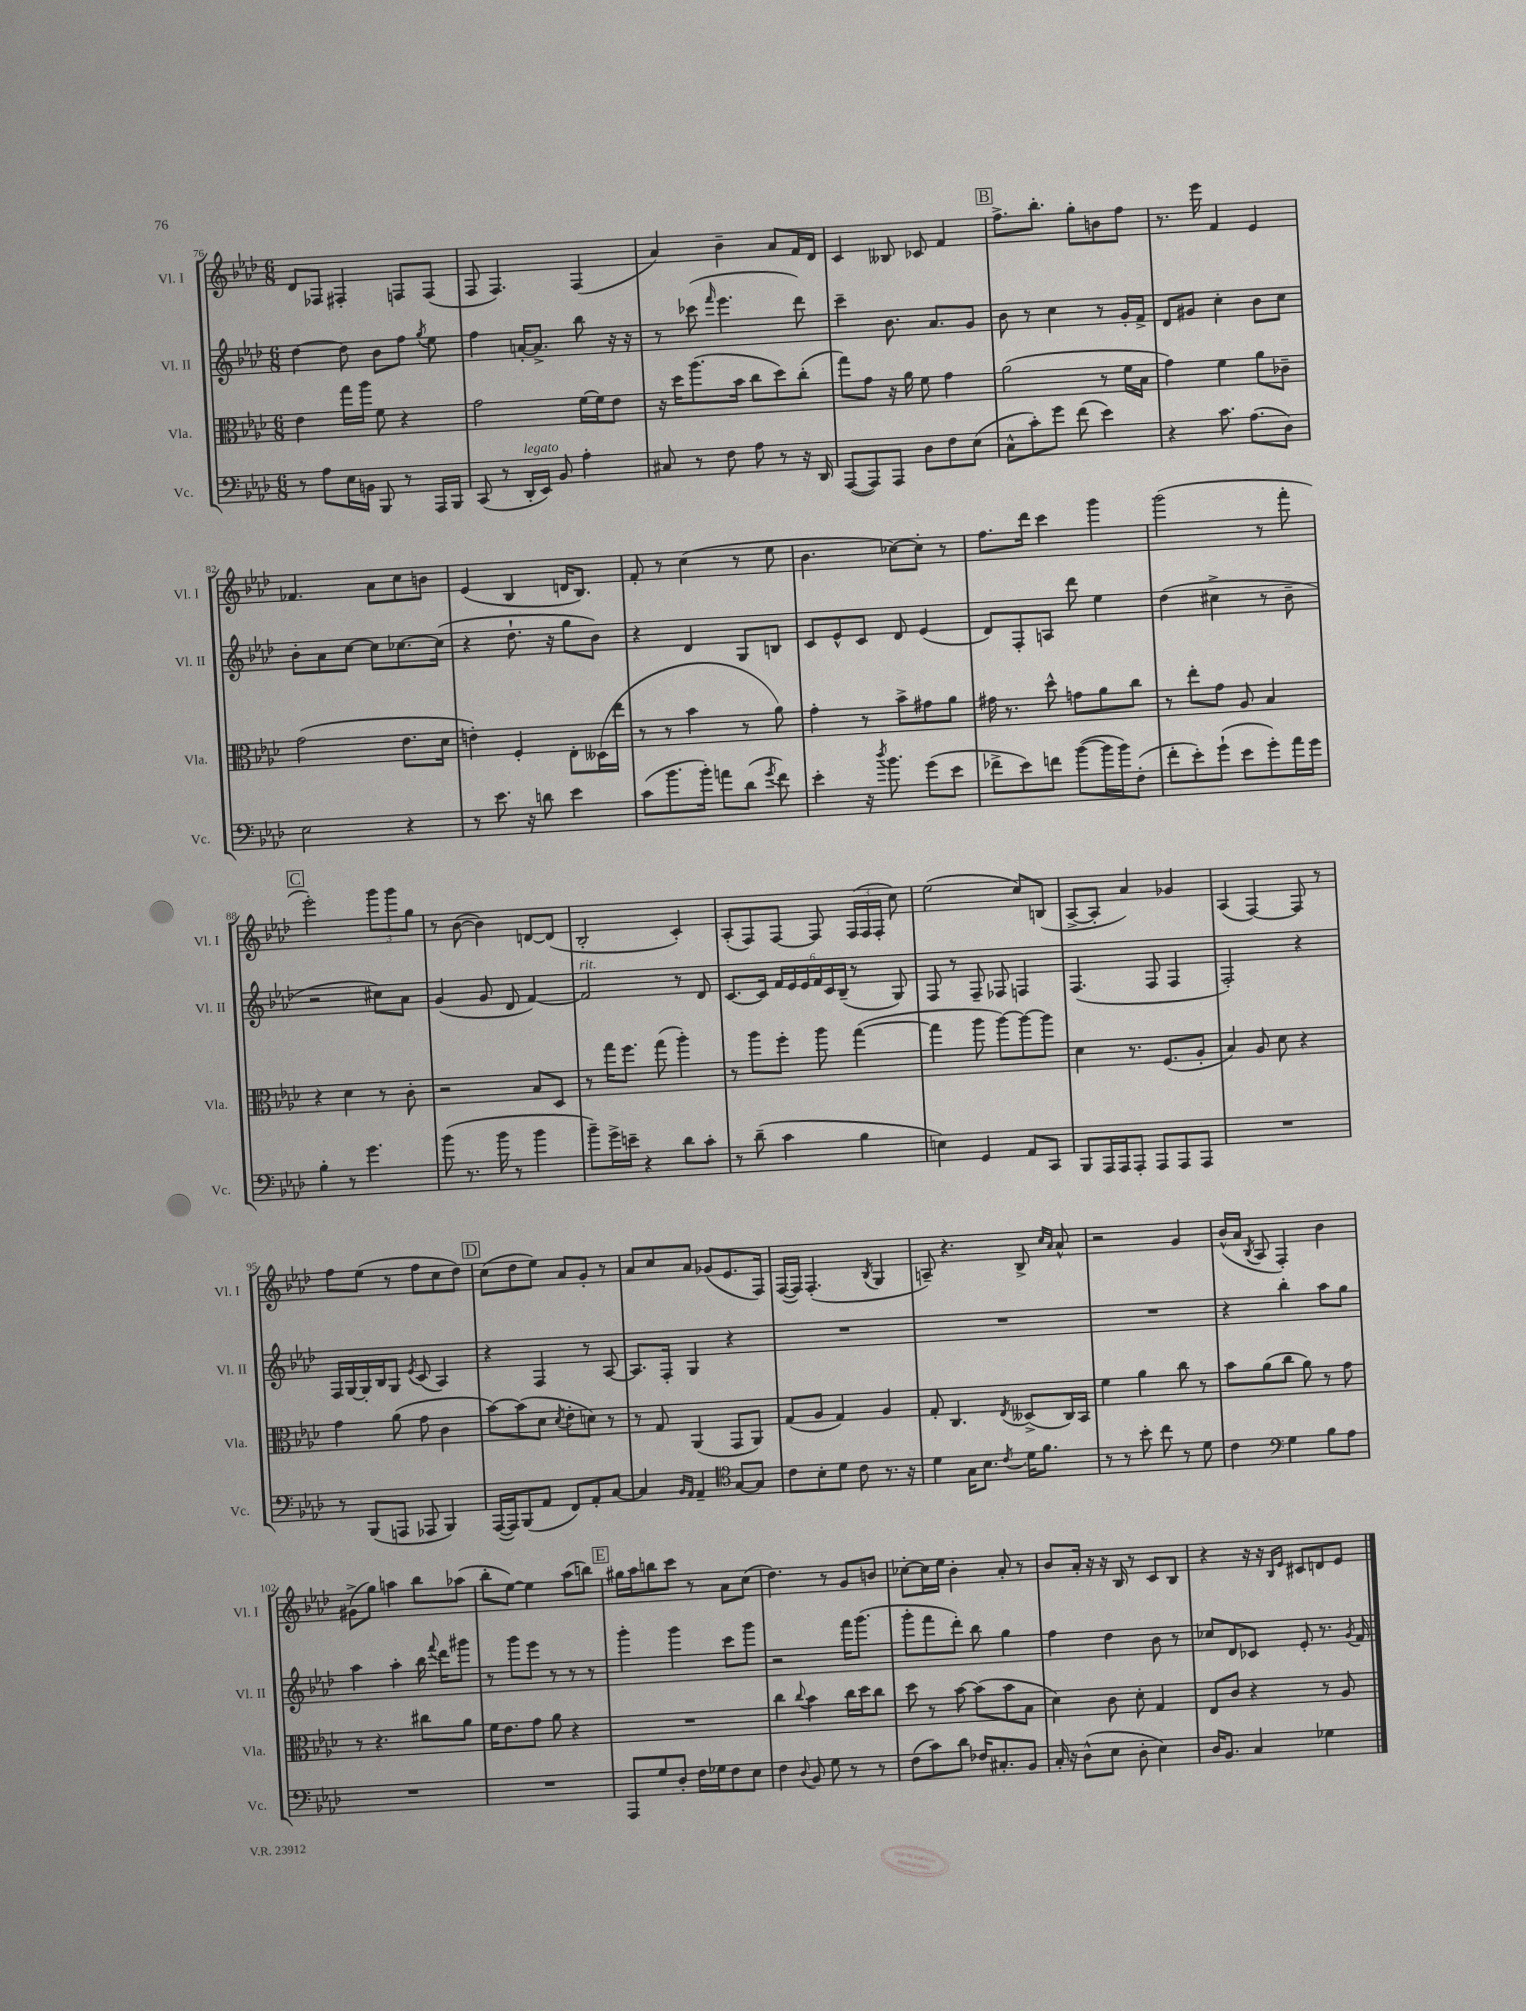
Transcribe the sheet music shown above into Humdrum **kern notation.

**kern	**kern	**kern	**kern
*part4	*part3	*part2	*part1
*staff4	*staff3	*staff2	*staff1
*I"Vc.	*I"Vla.	*I"Vl. II	*I"Vl. I
*I'Vc.	*I'Vla.	*I'Vl. II	*I'Vl. I
*clefF4	*clefC3	*clefG2	*clefG2
*k[b-e-a-d-]	*k[b-e-a-d-]	*k[b-e-a-d-]	*k[b-e-a-d-]
*M6/8	*M6/8	*M6/8	*M6/8
=76	=76	=76	=76
8r	4e-\	[4dd-\	8d-/L
8A-\L	.	.	8F-X/J
16E-\L	16gg\LL	8dd-\]	4F#X'/
16BBn\JJ	16aa-\JJ	.	.
8BBB-/	8f\	8b-\L	.
8r	4r	8ff\J	8Fn/L
.	.	8qgg/	.
16AAA-/LL	.	8ee-\	(8F/J
16BBB-/JJ	.	.	.
=77	=77	=77	=77
(8CC/	2g\	4ff\	8F/
8r	.	.	4.F/)
!LO:TX:a:i:t=legato	!	!	!
16DD-'/LL	.	[16an'/KL	.
16EE-/JJ)	.	8.a^/J]	.
8BB-/	.	.	.
4A-'\	[16f\LL	8bb-\	(4F/
.	16f\J]	.	.
.	8e-\J	16r	.
.	.	16r	.
=78	=78	=78	=78
8C#X/	16r	8r	4a-/)
.	16dd-\KL	.	.
8r	(8.aa-\	(8ccc-X\	.
.	.	16qqfff/	.
8F\	.	4.eee-\	4b-~\
.	16b-\Jk	.	.
8A-\	8cc\L	.	.
8r	8dd-\)	.	8a-/L
16r	(8cc'\J	8ddd-\)	16f/L
16DD-/	.	.	16d-/JJ
=79	=79	=79	=79
([8AAA-/L	8gg\L)	4ccc~\	4c/
8AAA-/])	8g\J	.	.
8AAA-/J	16r	8.b-\	8B--X/
.	16a-\	.	.
8D-\L	8f\	.	8c-X/
.	.	8.a-/L	.
8F\	4g\	.	4f/
(8E-\J	.	8g/J	.
!!LO:REH:place=s1:t=B
=80	=80	=80	=80
8C^^\L	(2a-\	8b-\	8.ff^\L
8c'\)	.	8r	.
.	.	.	8.bb-'\J
8g\J	.	4cc\	.
(8f\	.	.	8gg'\L
4e-\)	8r	8r	8bn\
.	16f\LL	16g'/LL	8ff\J
.	16B-\JJ	16f^/JJ	.
=81	=81	=81	=81
4r	4g\)	8d-/L	8.r
.	.	8g#X/J	.
.	.	.	16eee-\
8.c\	4f\	4cc'\	4f/
(8.A-\L	.	.	.
.	8a-\L	8b-\L	4e-/
8D-\J)	8c-X~\J	8cc\J	.
!!LO:LB:g=z
=82	=82	=82	=82
2E-\	(2g\	8b-'\L	4.f-X/
.	.	8a-\	.
.	.	[8cc\J	.
.	.	8cc\L]	8a-\L
4r	8.e-\L	[8.cc-X\	8cc\
.	.	.	8bn\J
.	16d-\Jk	(16cc-\Jk]	.
=83	=83	=83	=83
8r	4en'\)	4r	(4e-/
8.e-\	.	.	.
.	4F'/	8.dd-`\	4B-/
16r	.	.	.
8dn\	.	.	.
.	.	16r	.
4e-\	8E-'\L	8gg\L	16dn/KL
.	.	.	8.B-/J)
.	(16D--X\L	8b-\J)	.
.	16ee-\JJ	.	.
=84	=84	=84	=84
(8c\L	8r	4r	8f'/
8.b-\	8r	.	8r
.	4b-\	4d-/	(4cc\
16b-'\Jk)	.	.	.
8an\L	.	.	.
(8d-\J	8r	8G/L	8r
8qg/	.	.	.
8f\)	8a-\)	8Bn/J	8ee-\
=85	=85	=85	=85
4e-'\	4g'\	8c/L	4.b-\
.	.	8e-^^/	.
16r	8r	8c/J	.
8qdd-/	.	.	.
8.b-\	.	.	.
.	8b-^\L	8d-/	[8cc-X\L)
(8g\L	8g#X\	(4e-/	8cc-'\J]
8e-\J	8a-\J	.	8r
=86	=86	=86	=86
8f-X^\L	16g#X\	8d-/L)	8.ff\L
.	8.r	.	.
8e-\)	.	8F'/	.
.	.	.	16ddd-\Jk
8fn\J	8dd-^^\	8An/J	4ccc\
([8b-\L	8gn\L	8ddd-\	.
16b-\L]	8a-\	4ee-\	4ggg\
16b-\J)	.	.	.
(8F'\J	8cc\J	.	.
=87	=87	=87	=87
8f'\L	8r	(4dd-\	(2ggg\
8e-'\)	8ee-'\L	.	.
(8g`\J	8g\J	4cc#X^\	.
8e-\L	8A-/	.	.
8g'\)	4B-/	8r	8r
16a-\L	.	8b-~\	8fff'\
16g\JJ	.	.	.
!!LO:LB:g=z
!!LO:REH:place=s1:t=C
=88	=88	=88	=88
4B-'\	4r	2r	2eee-'\)
8r	4d-\	.	.
4.g\	.	.	.
.	8r	8cc#X\L)	12ggg\L
.	.	.	12ggg\
.	8c'\	8a-\J	.
.	.	.	12gg\J
=89	=89	=89	=89
(8b-\	2r	(4g/	8r
8.r	.	.	([8b-\
.	.	8g/	4b-\])
16b-\	.	.	.
8r	.	8d-/	.
4b-\	8B-/L	[4f/)	[8dn/L
.	8D-/J	.	(8d/J]
=90	=90	=90	=90
!	!	!LO:TX:a:i:t=rit.	!
8b-~\L)	8r	2f/]	2B-'/
16g^\L	16gg\KL	.	.
16en~\JJ	8.ff\J	.	.
4r	.	.	.
.	(8gg\	.	.
8d-\L	4aa-'\)	8r	4c'/)
8c'\J	.	8d-/	.
=91	=91	=91	=91
8r	8r	[8.c/L	(8A-'/L
(8d-~\	8aa-\L	.	8F/)
.	.	16c/Jk]	.
4c\	8ff'\J	24f/LL	[8F/J
.	.	24e-/	.
.	.	24e-/	.
.	8aa-\	24f/	8F/]
.	.	24c/	.
.	.	(24B-~/JJ	.
4B-\	([4gg\	8r	(24F/LL
.	.	.	24F/
.	.	.	24F'/JJ
.	.	8G/)	8cc\)
=92	=92	=92	=92
4En\)	4gg\]	8F/	(2ee-\
.	.	8r	.
4GG/	8aa-\	8F~/	.
.	[8aa-\L)	8F-X/	.
8AA-/L	8aa-\_	4Fn/	8cc/L)
8CC/J	8aa-\J]	.	(8Bn/J
=93	=93	=93	=93
8BBB-/L	4d-\	(4.F/	[8A-^/L
16AAA-/L	.	.	8A-'/J]
16AAA-/J	.	.	.
8AAA-'/J	8.r	.	4a-/)
8AAA-/L	.	8F/	.
.	(8.F/L	.	.
8AAA-/	.	4F/	4g-X/
8AAA-/J	8A-'/J	.	.
=94	=94	=94	=94
2.r	4B-/)	2F'/)	(4A-/
.	8A-/	.	[4F/)
.	8d-\	.	.
.	4r	4r	8F/]
.	.	.	8r
!!LO:LB:g=z
=95	=95	=95	=95
8r	4g\	16F/LL	8ff\L
.	.	[16G/	.
(8BBB-/L	.	16G'/]	(8ee-\J
.	.	16B-/J	.
8AAAn/J	(8a-\	8G/J	8r
.	.	8qe-/	.
8AAA-X/	8g\	(8c/	8ff\L
4BBB-/)	4c\	4A-/)	8cc\
.	.	.	8dd-\J)
!!LO:REH:place=s1:t=D
=96	=96	=96	=96
([16AAA-/LL	[8b-\L)	4r	(8cc\L
16AAA-/J])	.	.	.
(8BBB-/	(8b-\]	.	8dd-\
8AA-/J	8d-\J	4F/	8ee-\J)
.	8qd-/	.	.
8FF/L)	8e-'\L	.	8a-/L
8AA-'/	8dn\J)	8r	8g'/J
[8C/J	8r	[8A-/	8r
=97	=97	=97	=97
4C/]	8r	8.A-/L]	8a-/L
.	8G/	.	8cc/
.	.	16F'/Jk	.
16qqBB-/LL	.	.	.
16qqAA-/JJ	.	.	.
4AA-~/	(4AA-/	4G/	8a-/J
.	.	.	(8g-X/L
*clefC4	*	*	*
[8G/L	8GG/L	4r	8.e-/
8G/J]	8AA-/J)	.	.
.	.	.	16F/Jk)
=98	=98	=98	=98
8c\L	(8G/L	2.r	([16F/LL
.	.	.	16F/JJ])
8B-'\	8A-/J	.	(4.F'/
8d-\J	4G/)	.	.
8c\	.	.	.
.	.	.	8qB-/
8.r	4A-/	.	4G/
16r	.	.	.
=99	=99	=99	=99
4d-\	8G'/	2.r	8An~/)
.	4.C/	.	4.r
16G\KL	.	.	.
8.B-\J	.	.	.
8qc/	8qE-/	.	.
16d-\KL	(8D--X^/L	.	8B-^/
8.f\J	.	.	.
.	.	.	16qqcc/LL
.	.	.	16qqa-/JJ
.	16C/L)	.	8a-^^/
.	16BB-/JJ	.	.
=100	=100	=100	=100
8r	4f\	2.r	2r
8r	.	.	.
8b-'\	4a-\	.	.
8cc\	.	.	.
8r	8cc\	.	4g/
8d-\	8r	.	.
=101	=101	=101	=101
4c\	8b-\L	4r	(16b-^^/LL
.	.	.	16a-/JJ
.	.	.	8qB-/
.	(8a-\	.	8A-/
*clefF4	*	*	*
4G\	8cc\J	4bb-'\	4F'/)
.	8a-\)	.	.
8B-\L	8r	8aa-\L	4b-\
8A-\J	8g\	8gg\J	.
!!LO:LB:g=z
=102	=102	=102	=102
2.r	8r	4aa-\	(8g#X^\L
.	4.r	.	8gg\J)
.	.	4aa-'\	4aan\
.	8cc#X\L	16bb-\	8bb-\L
.	.	8qqfff/	.
.	.	16ddd-\KL	.
.	8a-\J	8ggg#X\J	(8aa-X\J
=103	=103	=103	=103
2.r	16f\KL	8r	8bb-'\L
.	8.e-\	.	.
.	.	8ggg\L	[8ee-\J)
.	8g\J	8eee-\J	4ee-\]
.	8a-\	8r	.
.	4r	8r	(8aa-\L
.	.	8r	8bbn\J)
!!LO:REH:place=s1:t=E
=104	=104	=104	=104
8AAA-/L	2.r	4ggg'\	16gg#X\LL
.	.	.	16aa-\J
8G/	.	.	8bbn\
8D-'/J	.	4ggg\	8ccc\J
16F\LL	.	.	8r
16G-X\J	.	.	.
8F\	.	8ccc\L	8a-\L
8E-\J	.	8ggg\J	(8cc\J
=105	=105	=105	=105
4F\	4cc\	2r	4.dd-\)
8qqD-/	8qqcc/	.	.
8BB-/	4b-\	.	.
8G\	.	.	8r
8r	16cc\LL	16fff\KL	8g/L
.	16dd-\J	(8.ggg\J	.
8r	8cc\J	.	8bn/J
=106	=106	=106	=106
(8F\L	8dd-\	8ggg'\L	[8cc-X'\L
8c\)	8r	8fff\	16cc-\L]
.	.	.	16ee-\JJ
8d-\J	[8b-\	8ddd-'\J)	4b-'\
16F-X/KL	(8b-\L]	8bb-\	.
8.C#X'/	.	.	.
.	8b-\	4gg\	8a-'/
8BB-/J	8B-\J	.	8r
=107	=107	=107	=107
16C'/	4d-\)	4ff\	8b-/L
16r	.	.	.
(8D-^^\L	.	.	16a-'/Jk
.	.	.	16r
8E-\J	8c\	4dd-\	16r
.	.	.	16B-/
8D-'\	8d-'\	.	8r
4E-\)	4G/	8b-\	8c/L
.	.	8r	8B-/J
=108	=108	=108	=108
16D-/KL	8E-/L	8cc-X/L	4r
8.BB-/J	.	.	.
.	8c/J	8d-/	.
4C/	4r	8c-X/J	16r
.	.	.	16r
.	.	.	16qqB-/LL
.	.	.	16qqe-/JJ
.	.	8e-'/	8c#X/L
4G-X\	8r	8.r	8dn/
.	8A-/	.	8e-/J
.	.	8qg/	.
.	.	16f/	.
==	==	==	==
*-	*-	*-	*-
